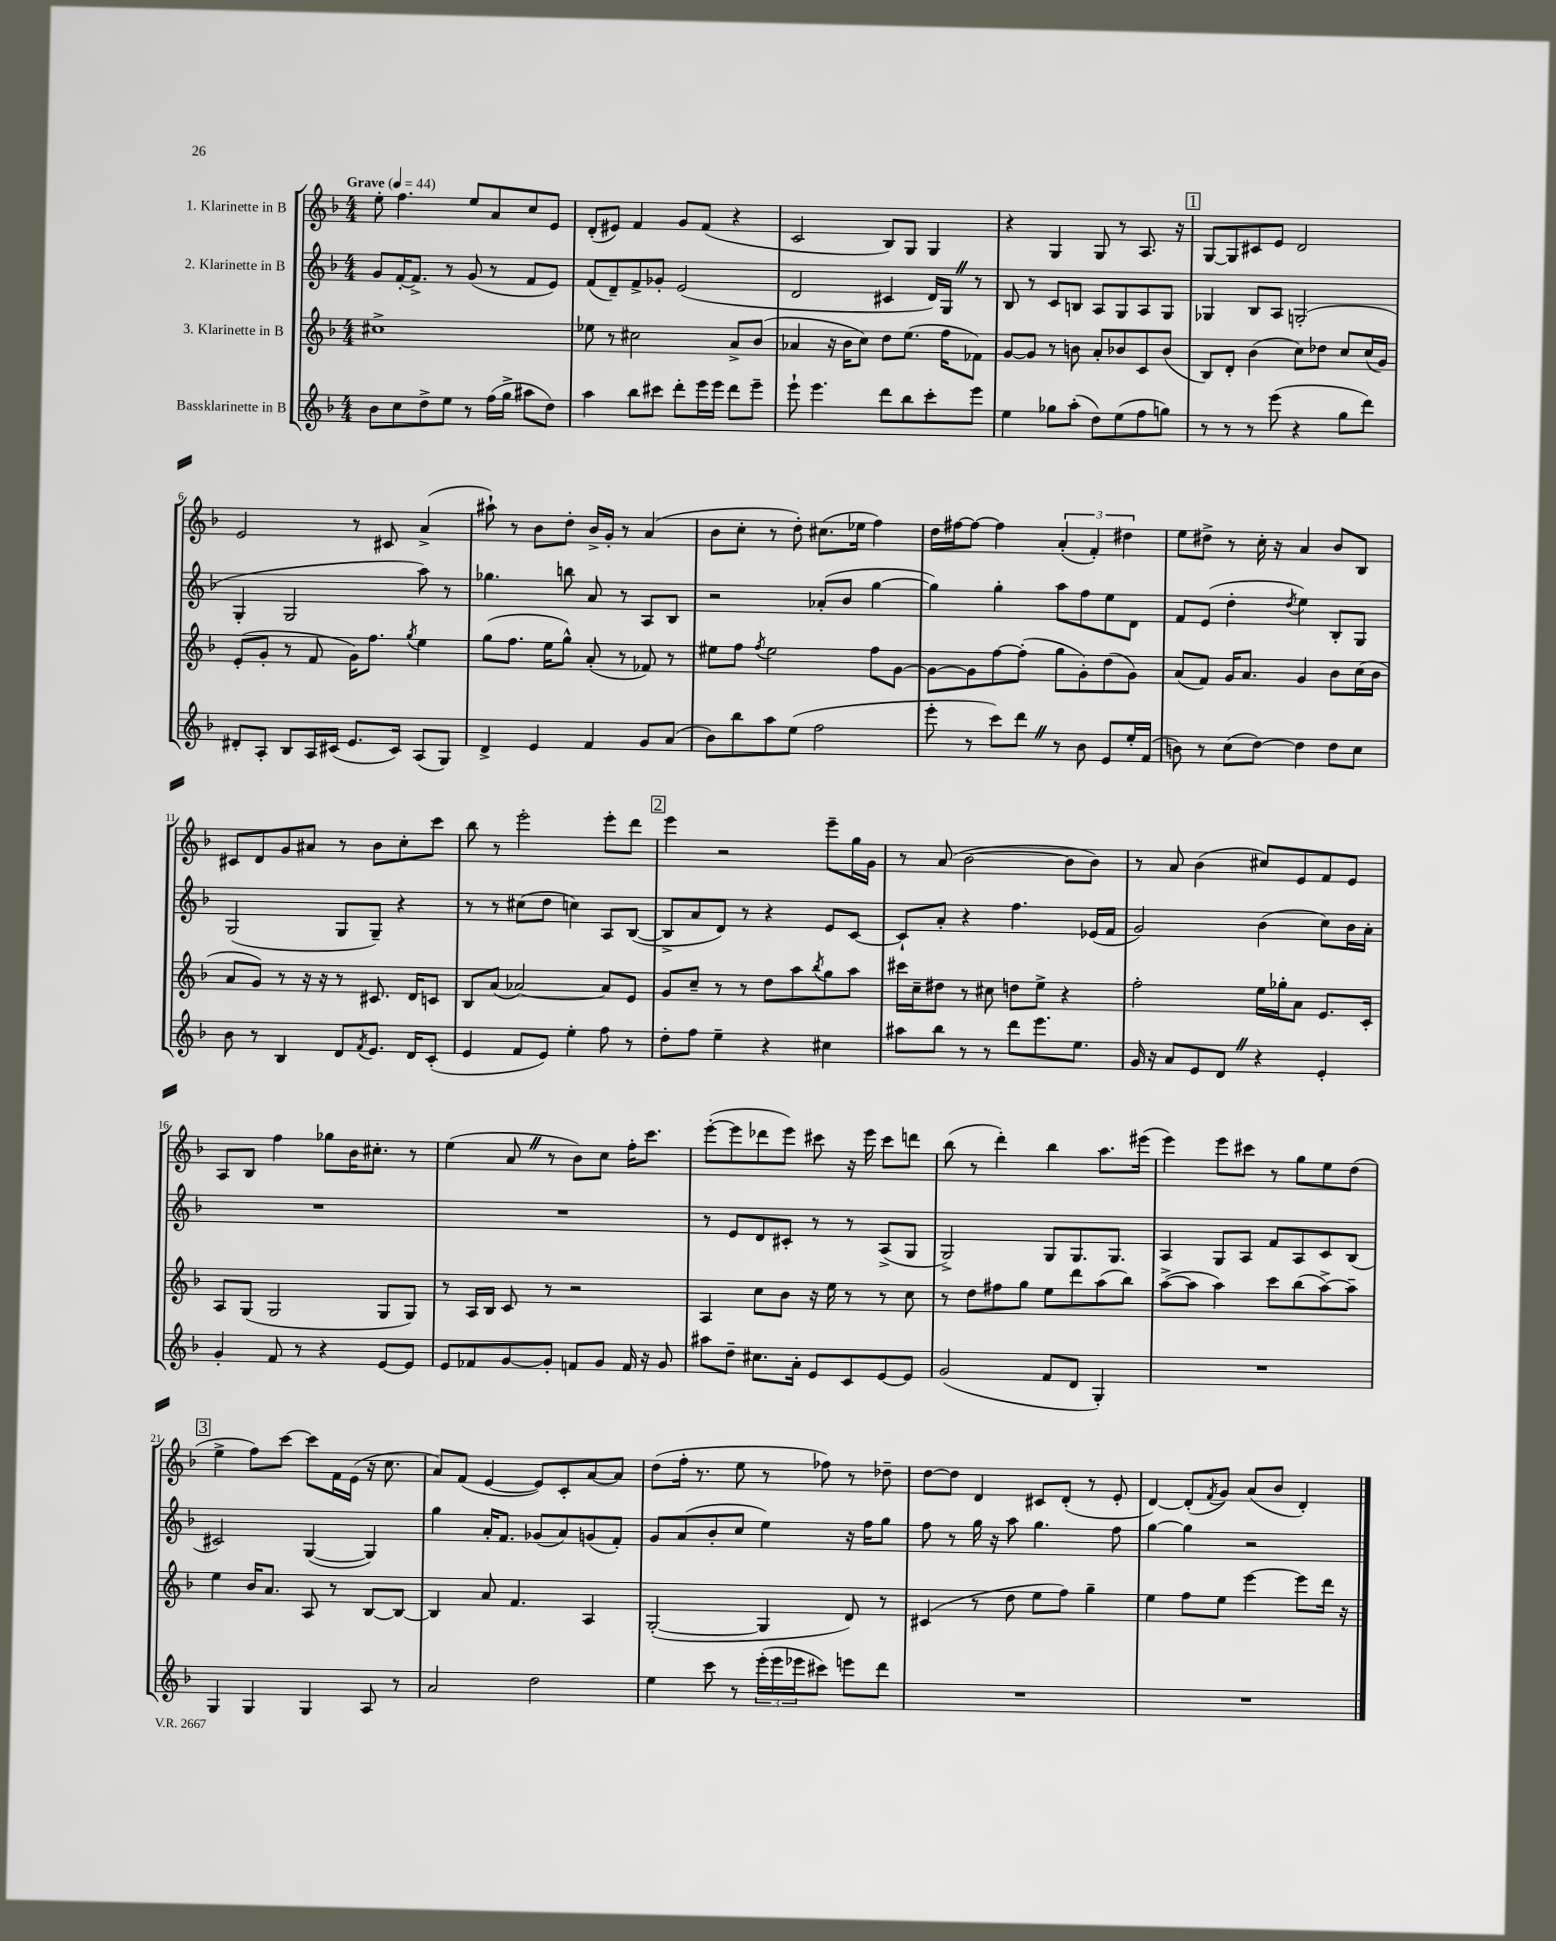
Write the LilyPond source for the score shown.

<<
\new StaffGroup <<
\new Staff = "s0" \with { instrumentName = "1. Klarinette in B" } {
    \clef treble \key f \major \numericTimeSignature \time 4/4 \tempo "Grave" 4 = 44
    e''8-. f''4. e''8 a'8 c''8 e'8 |
    d'8-.( eis'8) f'4 g'8 f'8( r4 |
    c'2 bes8) g8 g4 |
    r4 g4 g8 r8 a8. r16 |
    \mark \markup { \box "1" } g8~ g8 cis'8 e'8 d'2 |
    e'2 r8 cis'8 a'4->( |
    ais''8-!) r8 bes'8 d''8-. bes'16-> g'16-. r8 a'4( |
    bes'8 c''8-. r8 d''8-.) cis''8.( ees''16 f''4) |
    d''16 fis''16~ fis''8~ fis''4 \tuplet 3/2 { a'4-.( f'4-.) dis''4 } |
    e''8 dis''8-> r8 c''16-. r16 a'4 bes'8 bes8 |
    cis'8 d'8 g'8 ais'8 r8 bes'8 c''8-. c'''8 |
    bes''8 r8 e'''2-. e'''8-. d'''8 |
    \mark \markup { \box "2" } e'''4 r2 e'''8-- g''16 g'16 |
    r8 a'8( bes'2~ bes'8 bes'8) |
    r8 a'8 bes'4( cis''8) e'8 f'8 e'8 |
    a8 bes8 f''4 ges''8 bes'16 cis''8.-. r8 |
    e''4( a'8 \once \override BreathingSign.text = \markup { \musicglyph "scripts.caesura.straight" } \breathe r8 bes'8) c''8 f''16-. c'''8. |
    e'''8~-.( e'''8 des'''8 e'''8) cis'''8 r16 e'''16 cis'''8 d'''8 |
    bes''8( r8 d'''4-.) bes''4 a''8. eis'''16( |
    e'''4) e'''8 cis'''8 r8 g''8 e''8 d''8( |
    \mark \markup { \box "3" } e''4-> f''8) c'''8~ c'''8 f'16 e'16( r16 c''8. |
    a'8) f'8( e'4~ e'8) c'8-. a'8~ a'8 |
    d''8( f''16-. r8. e''8 r8 fes''8) r8 des''8-- |
    d''8~ d''8 d'4 cis'8 d'8-.( r8 e'8-. |
    d'4~) d'8-.( \acciaccatura { f'8 } g'8) a'8( bes'8 d'4-.) \bar "|." |
}
\new Staff = "s1" \with { instrumentName = "2. Klarinette in B" } {
    \clef treble \key f \major \numericTimeSignature \time 4/4
    g'8 f'16~-. f'8.-> r8 g'8( r8 f'8 e'8) |
    f'8( d'8--) f'8-> ges'8-. e'2( |
    d'2 cis'4 d'16) g16 \once \override BreathingSign.text = \markup { \musicglyph "scripts.caesura.straight" } \breathe r8 |
    bes8 r8 c'8 b8 a8 g8 a8 g8 |
    \mark \markup { \box "1" } ges4 bes8 a8 g2-.( |
    g4-. g2 a''8) r8 |
    ges''4. b''8 a'8 r8 a8 bes8 |
    r2 aes'8-.( bes'8 g''4~ |
    g''4) g''4-. a''8 f''8 e''8 d'8 |
    f'8 e'8( d''4-. \acciaccatura { d''8 } e''4) bes8-. g8 |
    g2( g8 g8--) r4 |
    r8 r8 cis''8( d''8 c''4) a8 bes8~( |
    \mark \markup { \box "2" } bes8-> a'8 d'8) r8 r4 e'8 c'8~ |
    c'8-! a'8-. r4 f''4. ees'16( f'16 |
    g'2) bes'4( c''8) bes'16 a'16-. |
    R1 |
    R1 |
    r8 e'8 d'8 cis'8-. r8 r8 a8->( g8 |
    g2->) g8 g8. g8. |
    a4 g8 a8 f'8 a8 c'8 bes8( |
    \mark \markup { \box "3" } cis'2) g4~( g4) |
    g''4 a'16-. f'8. ges'8( a'8) g'8( f'8-.) |
    g'8 a'8( bes'8-. c''8 e''4) r16 f''16 g''8 |
    f''8 r8 g''16 r16 a''8 g''4. f''8 |
    g''4~ g''4 r2 \bar "|." |
}
\new Staff = "s2" \with { instrumentName = "3. Klarinette in B" } {
    \clef treble \key f \major \numericTimeSignature \time 4/4
    cis''1-> |
    ees''8 r8 cis''2 a'8-> bes'8( |
    aes'4 r16 bes'16 c''8) d''8 e''8.( f''16 fes'8) |
    g'8~ g'8 r8 b'8 a'8-. bes'8 c'8 bes'8( |
    \mark \markup { \box "1" } bes8) d'8-. bes'4( c''8) des''8 c''8 c''16( g'16) |
    e'8-.( g'8-. r8 f'8 g'16) f''8. \acciaccatura { g''8 } e''4 |
    g''8( f''8. e''16 g''8-^) a'8-.( r8 fes'8) r8 |
    eis''8 f''8 \acciaccatura { f''8 } eis''2 f''8 g'8~ |
    g'8~ g'8 f''8~ f''8-.( g''8 g'8-.) d''8( g'8) |
    a'8( f'8) g'16 a'8. g'4 bes'8 c''16( bes'16 |
    a'8 g'8) r8 r16 r16 r8 cis'8. d'16 c'8 |
    bes8 a'8( aes'2~) aes'8 e'8 |
    \mark \markup { \box "2" } g'8 c''8-- r8 r8 d''8 a''8 \acciaccatura { bes''8 } g''8 a''8 |
    cis'''16 c''16-- dis''8 r8 cis''8 d''8 e''8-> r4 |
    f''2-. e''16 ges''16-. a'8 e'8. c'16-. |
    a8 g8( g2 g8 g8) |
    r8 a16 bes16 c'8 r8 r2 |
    a4 c''8 bes'8 r16 e''16 r8 r8 c''8 |
    r8 d''8 fis''8 g''8 e''8 d'''8 a''8( bes''8) |
    a''8~->( a''8 a''4) c'''8 bes''8( a''8~->) a''8-- |
    \mark \markup { \box "3" } e''4 bes'16 a'8. a8 r8 bes8~ bes8~ |
    bes4 a'8 f'4. a4 |
    g2~-.( g4 d'8) r8 |
    cis'4( r8 d''8 e''8 f''8) g''4-- |
    e''4 f''8 e''8 e'''4~ e'''8 d'''16 r16 \bar "|." |
}
\new Staff = "s3" \with { instrumentName = "Bassklarinette in B" } {
    \clef treble \key f \major \numericTimeSignature \time 4/4
    bes'8 c''8 d''8-> e''8 r8 f''16( g''16-> ais''8 d''8) |
    a''4 bes''8 cis'''8 d'''8-. e'''16 e'''16 d'''8 e'''8-- |
    e'''8-! e'''4. d'''8 bes''8 c'''8-. e'''8 |
    e''4 ges''8 a''8-.( d''8) e''8( f''8 g''8) |
    \mark \markup { \box "1" } r8 r8 r8 e'''8( r4 g''8 d'''8) |
    dis'8-. a8-. bes8 a16 cis'16( e'8. cis'16) a8( g8) |
    d'4-> e'4 f'4 g'8 a'8( |
    bes'8) bes''8 a''8 e''8( f''2 |
    e'''8-. r8 c'''8) d'''8 \once \override BreathingSign.text = \markup { \musicglyph "scripts.caesura.straight" } \breathe r8 bes'8 e'8 e''16-. f'16( |
    b'8) r8 c''8( d''8~) d''4 d''8 c''8 |
    bes'8 r8 bes4 d'8 \acciaccatura { f'8 } e'8. d'16 c'8-.( |
    e'4 f'8 e'8) e''4-. f''8 r8 |
    \mark \markup { \box "2" } d''8-. f''8 e''4-- r4 cis''4 |
    ais''8 bes''8 r8 r8 d'''8 e'''8. e''8. |
    g'16 r16 a'8 e'8 d'8 \once \override BreathingSign.text = \markup { \musicglyph "scripts.caesura.straight" } \breathe r4 e'4-. |
    g'4-. f'8 r8 r4 e'8~ e'8 |
    e'8 fes'8 g'8~ g'8-. f'8 g'8 f'16 r16 g'8 |
    ais''8 d''8-- cis''8. a'16-. e'8 c'8 e'8~ e'8 |
    g'2( f'8 d'8 g4-.) |
    R1 |
    \mark \markup { \box "3" } g4 g4 g4 a8 r8 |
    a'2 d''2 |
    e''4 c'''8 r8 \tuplet 3/2 { e'''16-.( e'''16 ees'''16 } cis'''8) e'''8 d'''8 |
    R1 |
    R1 \bar "|." |
}
>>
>>
